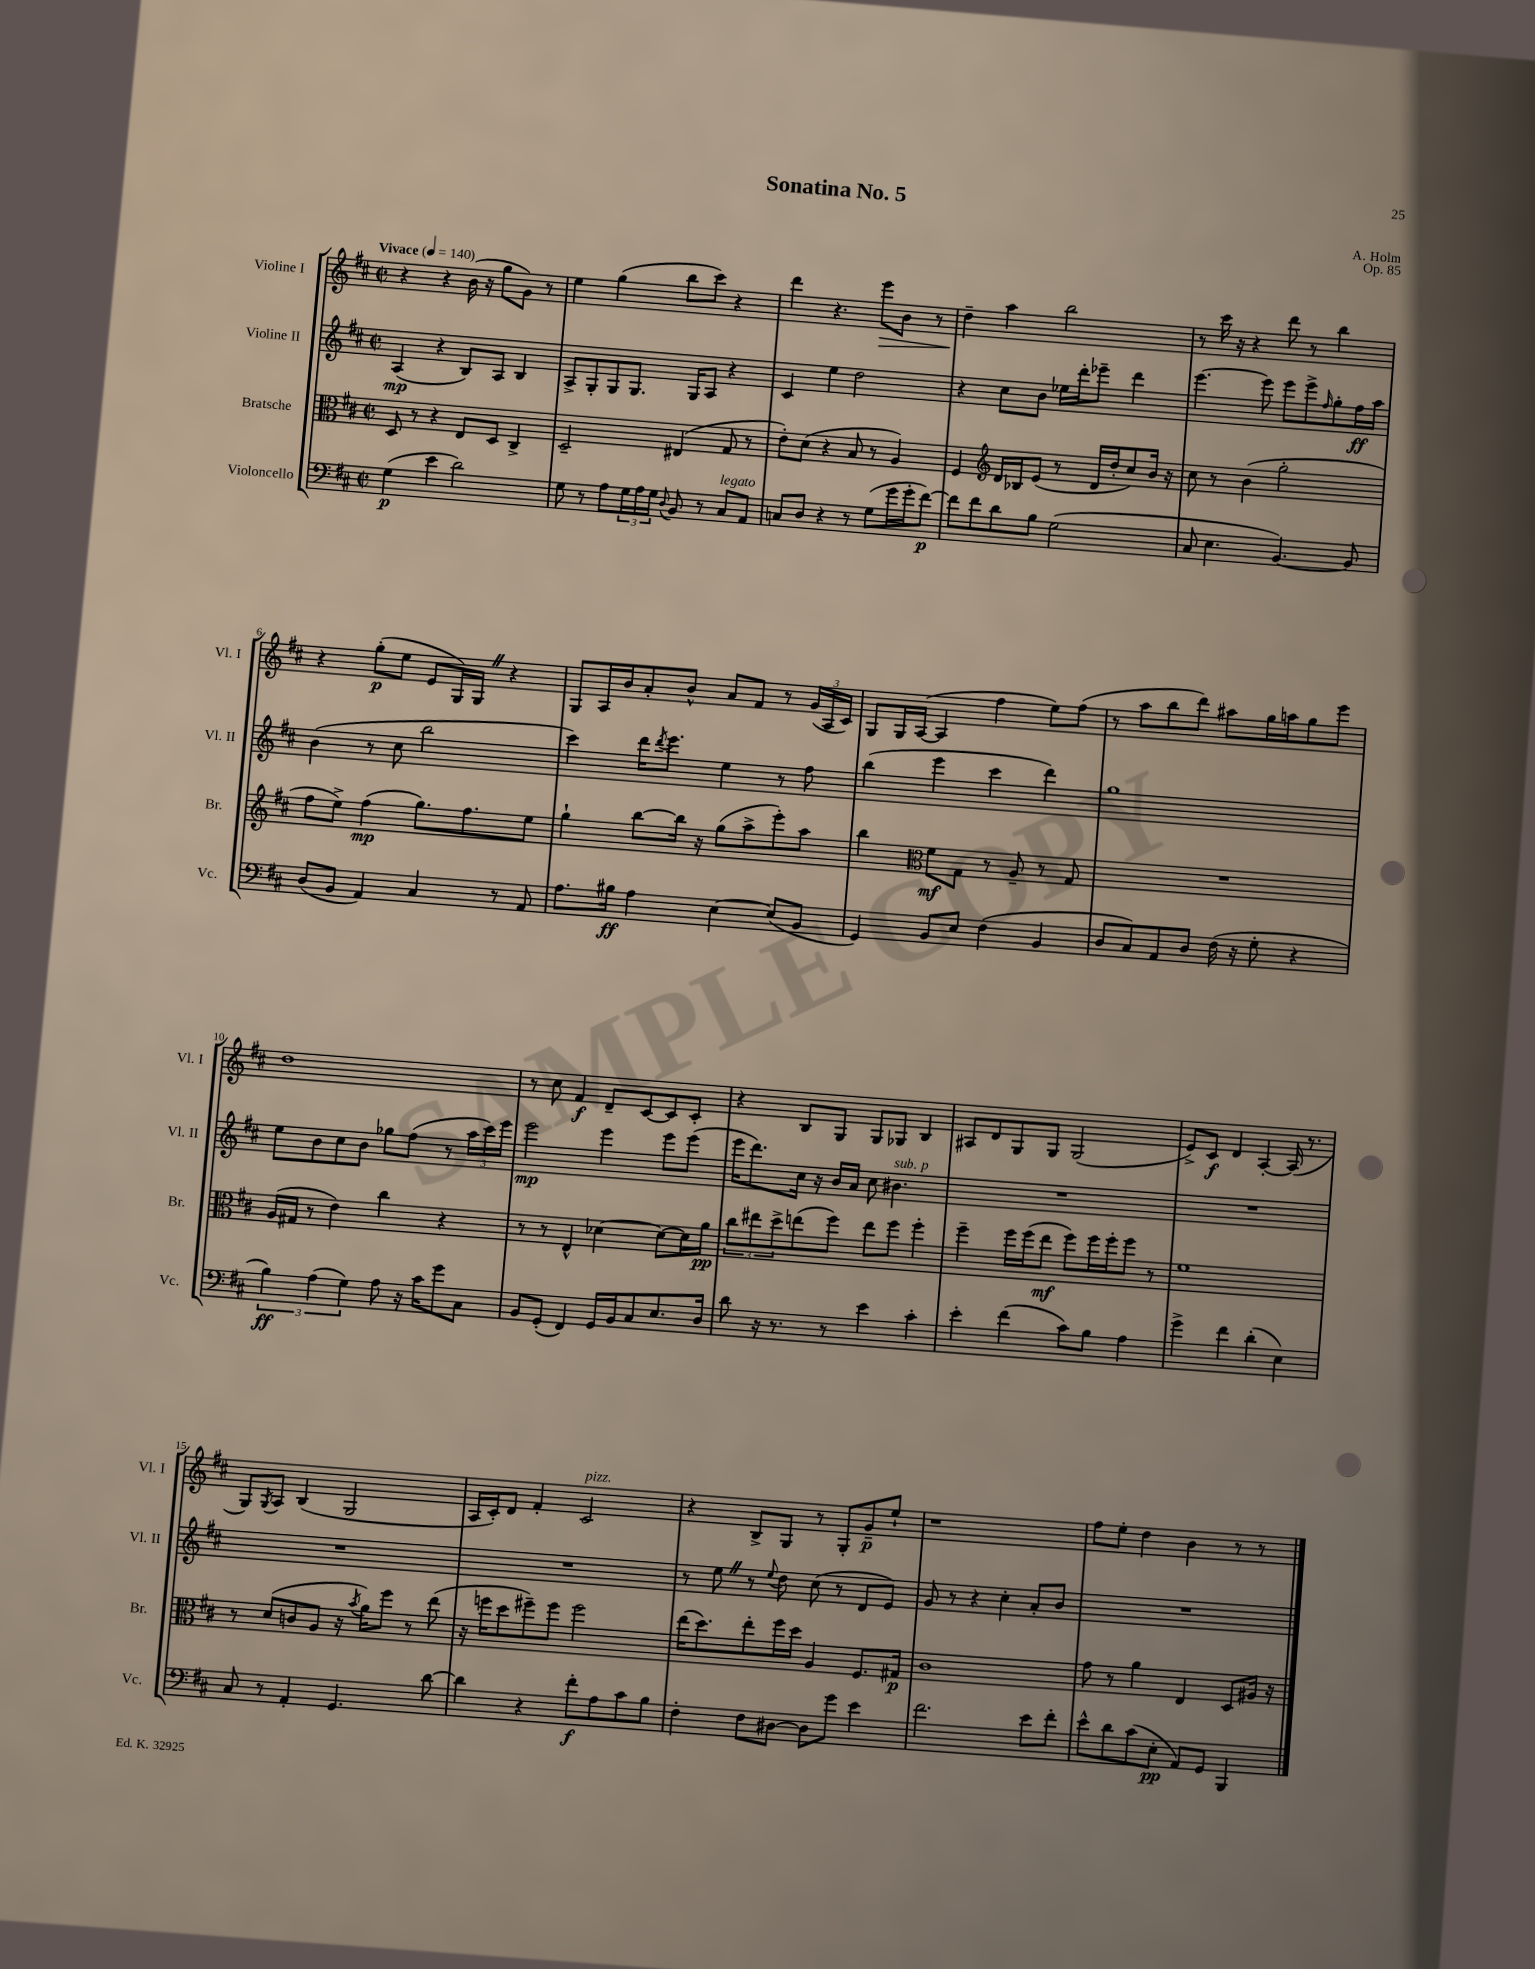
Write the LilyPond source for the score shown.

\header { title = "Sonatina No. 5" composer = "A. Holm" opus = "Op. 85" }
<<
\new StaffGroup <<
\new Staff = "s0" \with { instrumentName = "Violine I" shortInstrumentName = "Vl. I" } {
    \clef treble \key d \major \defaultTimeSignature \time 2/2 \tempo "Vivace" 4 = 140
    r4 r4 b'16( r16 g''8 g'8) r8 |
    e''4 g''4( b''8 cis'''8) r4 |
    d'''4 r4. e'''8\> b'8 r8 |
    d''4--\! a''4 b''2 |
    r8 cis'''16 r16 r4 d'''8 r8 b''4 |
    r4 g''8-.\p( e''8 e'8 g16) g16 \once \override BreathingSign.text = \markup { \musicglyph "scripts.caesura.straight" } \breathe r4 |
    g8 a16 b'16 a'8-. b'8-^ a'8 fis'8 r8 \tuplet 3/2 { g'16( a16 cis'16) } |
    g8 g16 a16~( a4 fis''4 e''8) fis''8( |
    r8 a''8 b''8 d'''8) ais''8 g''16 a''16 g''8 e'''8 |
    d''1 |
    r8 cis''8 fis'4\f d'8-- cis'8~ cis'8 cis'8-. |
    r4 b8 g8 g8 ges8 b4 |
    ais8 d'8 g8 g8 g2( |
    e'8->) cis'8\f d'4 a4~-. a16( r8. |
    g8) \acciaccatura { g8 } a8 b4( g2 |
    a16 cis'16-.) d'8 fis'4-. cis'2^\markup { \italic "pizz." } |
    r4 b8-> g8 r8 g8-. g'8--\p e''8-! |
    r1 |
    fis''8 e''8-. d''4 b'4 r8 r8 \bar "|." |
}
\new Staff = "s1" \with { instrumentName = "Violine II" shortInstrumentName = "Vl. II" } {
    \clef treble \key d \major \defaultTimeSignature \time 2/2
    a4\mp( r4 b8) a8 b4 |
    a8-> g8-. g8 g8. g16 a8 r4 |
    cis'4 e''4 d''2 |
    r4 cis''8 b'8 ees''16 d'''16-. ees'''8-- d'''4 |
    e'''4.~ e'''8 e'''8 e'''8-> \grace { fis''16 } g''8-. fis''16\ff a''16 |
    b'4( r8 cis''8 b''2 |
    cis'''4) d'''16 \acciaccatura { d'''8 } e'''8. e''4 r8 fis''8 |
    b''4( e'''4 cis'''4 d'''4) |
    g''1 |
    e''8 b'8 cis''8 b'8 ges''8 fis''8( r8 \tuplet 3/2 { a''16 cis'''16) e'''16 } |
    e'''2\mp e'''4 e'''8 e'''8( |
    e'''16 d'''8.) cis''16 r16 b'16 a'16 cis''8 bis'4.^\markup { \italic "sub. p" } |
    R1 |
    R1 |
    R1 |
    R1 |
    r8 e''8 \once \override BreathingSign.text = \markup { \musicglyph "scripts.caesura.straight" } \breathe r8 \appoggiatura { e''8 } d''8 cis''8( r8 d'8 e'8) |
    g'8 r8 r4 cis''4-. a'8-. b'8 |
    R1 \bar "|." |
}
\new Staff = "s2" \with { instrumentName = "Bratsche" shortInstrumentName = "Br." } {
    \clef alto \key d \major \defaultTimeSignature \time 2/2
    d8 r8 r4 e8 d8 cis4-> |
    d2-- eis4( g8 r8 |
    e'8-.) d'8( r4 b8 r8 a4) |
    fis4 \clef treble d'16 bes16 e'8( r8 d'16 d''16-. cis''8) b'16 r16 |
    cis''8 r8 b'4( g''2-. |
    fis''8 e''8->) fis''4\mp( g''8.) fis''8. e''8 |
    g''4-! b''8~ b''16 r16 g''8( a''8-> e'''8-.) a''8 |
    b''4 \clef alto fis'8\mf g8 r8 a8-- r8 g8 |
    R1 |
    a16( gis16 r8 e'4) cis''4 r4 |
    r8 r8 e4-^ des'4~ des'8~ des'16 a'16\pp |
    \tuplet 3/2 { cis''8 eis''8 d''8-> } e''8( fis''8) e''8 fis''8 fis''4-. |
    fis''4-- fis''16 fis''16( e''8\mf fis''8) fis''16 fis''16-. fis''8 r8 |
    fis'1 |
    r8 d'8( c'8 a8 r16 \acciaccatura { b'8 } a'16) fis''8 r8 e''8( |
    r16 f''16 d''8 fis''8--) fis''8 fis''2 |
    e''16( d''8.) e''8-. fis''16 d''16 a4 fis8. gis16\p |
    cis'1 |
    g'8 r8 a'4 e4 d8 ais16 r16 \bar "|." |
}
\new Staff = "s3" \with { instrumentName = "Violoncello" shortInstrumentName = "Vc." } {
    \clef bass \key d \major \defaultTimeSignature \time 2/2
    g4\p( e'4 d'2) |
    g8 r8 a8 \tuplet 3/2 { g16 a16 g16 } \appoggiatura { d8 } b,8 r8 cis8^\markup { \italic "legato" } a,8 |
    c8 d8 r4 r8 g8( g'16 g'16-. fis'8~\p) |
    fis'8 fis'8 d'8 b8 g2( |
    cis8 e4. b,4.~) b,8 |
    d8( b,8 a,4) cis4 r8 a,8 |
    a8. bis16\ff a4 e4~ e8( b,8 |
    g,4) b,8 e8 fis4( b,4 |
    d8 cis8) a,8 d8 fis16( r16 g8-. r4 |
    \tuplet 3/2 { b4\ff) a4( g4) } a8 r16 cis'16 g'8 cis8 |
    b,8 g,8-.( fis,4) g,16 b,16 cis8 e8. d16 |
    d'8 r16 r8. r8 e'4 cis'4-. |
    e'4-. fis'4( cis'8) b8 a4 |
    g'4-> fis'4 d'4-.( e4) |
    cis8 r8 a,4-. g,4. d'8~ |
    d'4 r4 fis'8-.\f a8 cis'8 b8 |
    fis4-. fis8 dis8~ dis8 g'8 e'4 |
    fis'2. e'8 fis'8-. |
    e'8-^ d'8 cis'8( e8-.\pp a,8) g,8 b,,4 \bar "|." |
}
>>
>>
